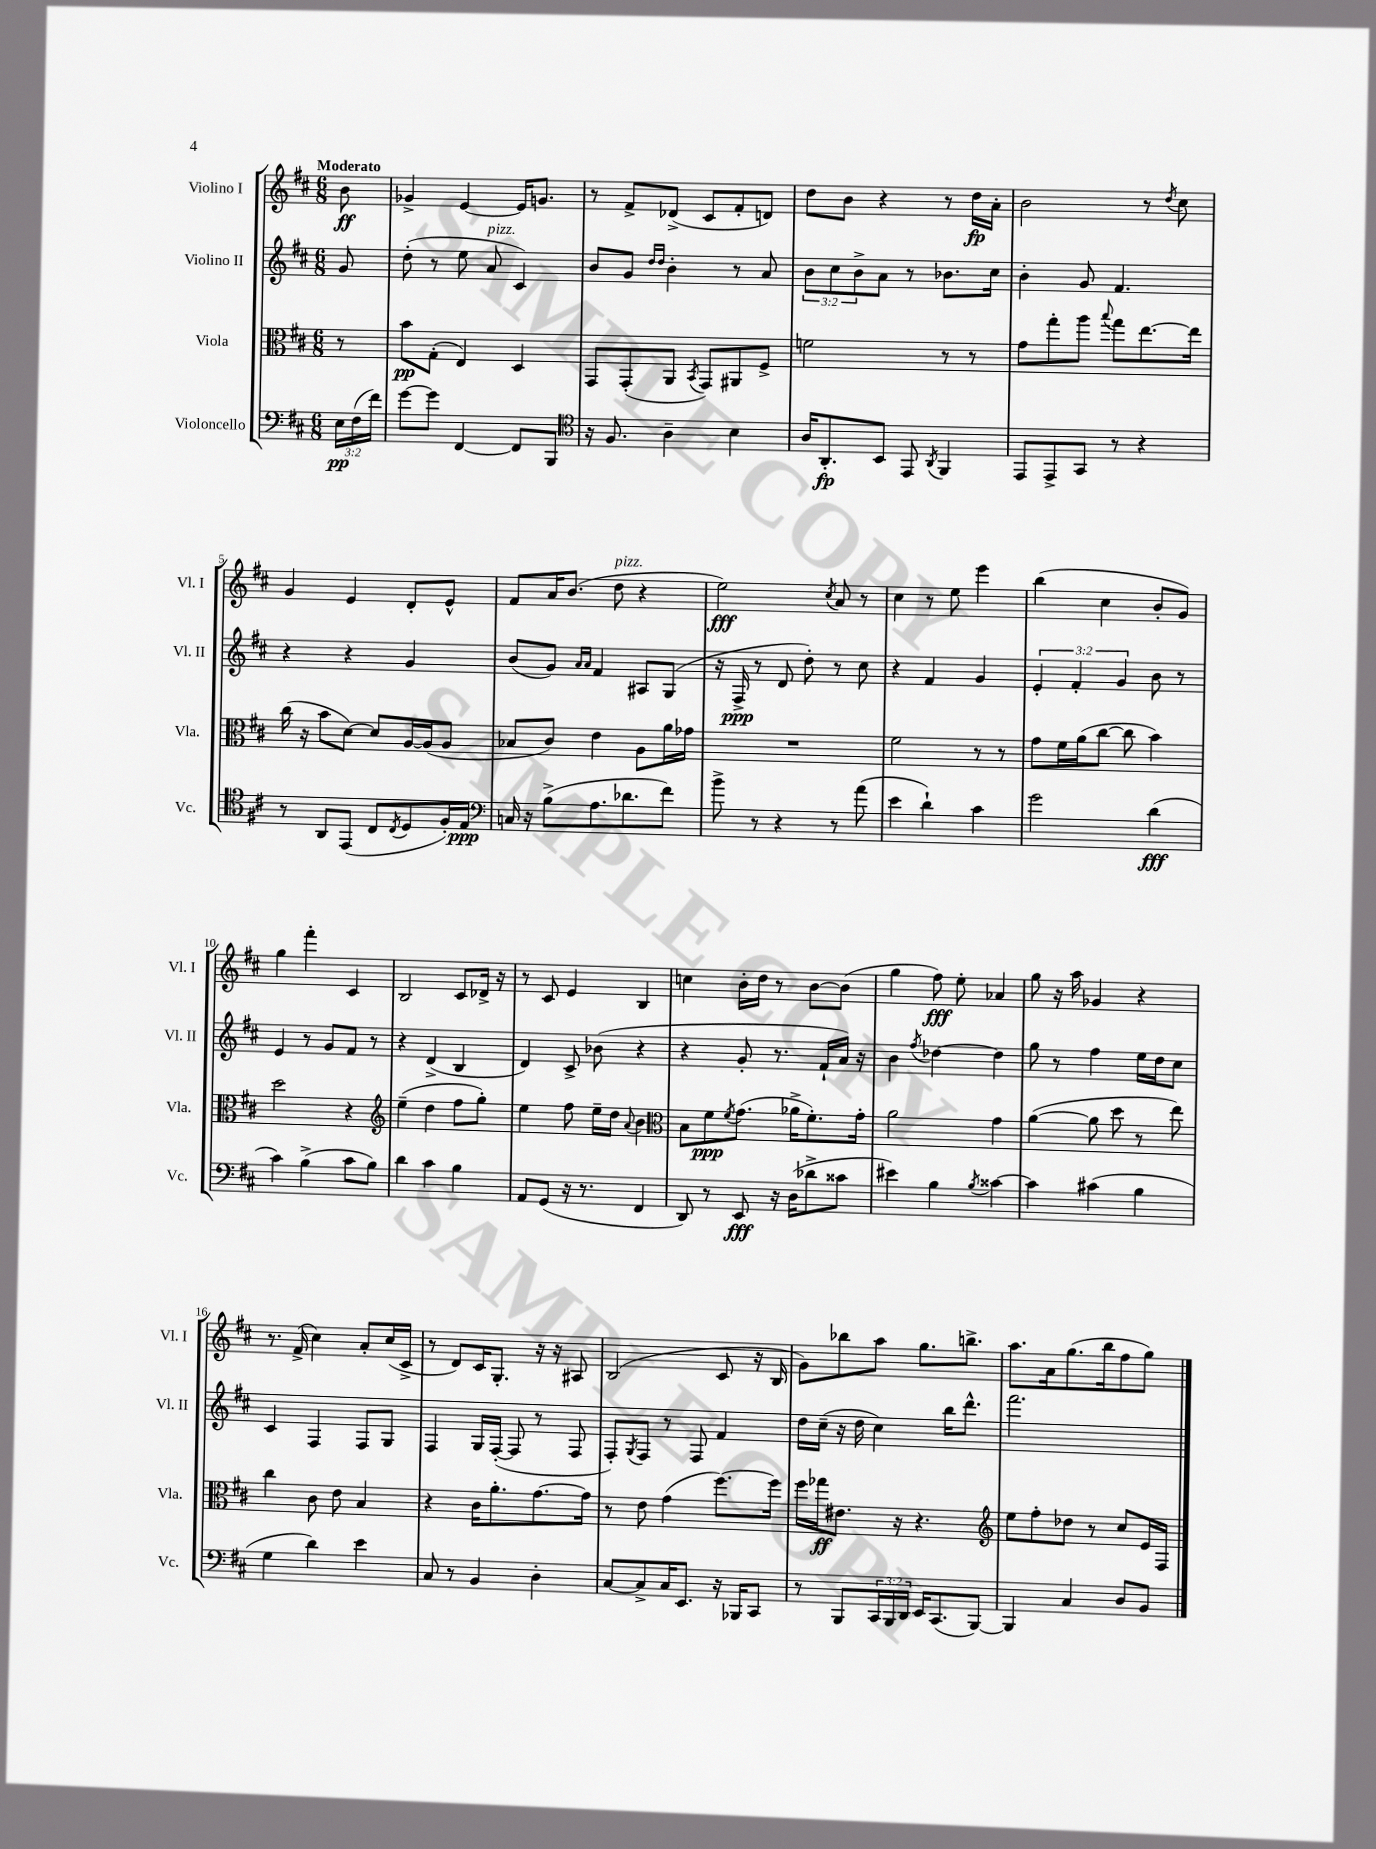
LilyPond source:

<<
\new StaffGroup <<
\new Staff = "s0" \with { instrumentName = "Violino I" shortInstrumentName = "Vl. I" } {
    \clef treble \key d \major \numericTimeSignature \time 6/8 \partial 8 \tempo "Moderato"
    b'8\ff |
    ges'4-> e'4~ e'16 g'8. |
    r8 fis'8-> des'8->( cis'8 fis'8-. d'8) |
    d''8 b'8 r4 r8 d''16\fp a'16-. |
    b'2 r8 \acciaccatura { d''8 } cis''8 |
    g'4 e'4 d'8-. e'8-^ |
    fis'8 a'16 b'8.( d''8^\markup { \italic "pizz." } r4 |
    e''2\fff) \acciaccatura { cis''8 } a'8 r8 |
    cis''4 r8 e''8 e'''4 |
    b''4( cis''4 b'8-. g'8) |
    g''4 fis'''4-. cis'4 |
    b2 cis'8 des'16-> r16 |
    r8 cis'8 e'4 b4 |
    c''4 b'16-. d''16 r8 b'8~ b'8( |
    g''4 fis''8\fff) e''8-. aes'4 |
    g''8 r16 a''16 ges'4 r4 |
    r8. fis'16->( cis''4) a'8-. cis''16( cis'16-> |
    r8 d'8) cis'16 g8.-. r16 r16 ais8 |
    b2( cis'8 r16 b16 |
    g'8) bes''8 a''8 g''8. b''8.-> |
    a''8. a'16 g''8.( b''16 fis''8 g''8) \bar "|." |
}
\new Staff = "s1" \with { instrumentName = "Violino II" shortInstrumentName = "Vl. II" } {
    \clef treble \key d \major \numericTimeSignature \time 6/8 \override Staff.TupletNumber.text = #tuplet-number::calc-fraction-text \partial 8
    g'8 |
    d''8-.( r8 e''8 a'8^\markup { \italic "pizz." } cis'4) |
    b'8 g'8 \grace { d''16 d''16 } b'4-. r8 a'8 |
    \tuplet 3/2 { b'8 cis''8 b'8-> } a'8 r8 bes'8. cis''16 |
    b'4-. g'8 fis'4. |
    r4 r4 g'4 |
    b'8( g'8) \grace { a'16 a'16 } fis'4 ais8 g8( |
    r16 fis16->\ppp r8 d'8 d''8-.) r8 cis''8 |
    r4 fis'4 g'4 |
    \tuplet 3/2 { e'4-. fis'4-. g'4 } b'8 r8 |
    e'4 r8 g'8 fis'8 r8 |
    r4 d'4->( b4 |
    d'4) cis'8-> bes'8( r4 |
    r4 g'8-. r8. fis'16-! a'16) r16 |
    b'4 \acciaccatura { fis''8 } des''4~ des''4 |
    g''8 r8 fis''4 e''16 d''16 cis''8 |
    cis'4 fis4 fis8 g8 |
    fis4 g16 fis16~-.( fis8 r8 fis8 |
    fis8-.) \acciaccatura { g8 } fis8 r8 fis8 fis'4 |
    d''16 cis''16--( r16 d''16 cis''4) b''16 d'''8.-^ |
    fis'''2. \bar "|." |
}
\new Staff = "s2" \with { instrumentName = "Viola" shortInstrumentName = "Vla." } {
    \clef alto \key d \major \numericTimeSignature \time 6/8 \partial 8
    r8 |
    b'8\pp g8-.( e4) d4 |
    g,8 g,8-.( a,8 \acciaccatura { b,8 } g,8) ais,8 fis8-> |
    f'2 r8 r8 |
    g'8 g''8-. a''8 \appoggiatura { b''8 } g''8 e''8.~ e''16 |
    cis''16( r16 b'8 d'8~) d'8 a16~ a16( a8 |
    bes8 cis'8) e'4 a8 a'16 ges'16 |
    R2. |
    fis'2 r8 r8 |
    g'8 fis'16 a'16( cis''8~ cis''8 b'4) |
    d''2 r4 |
    \clef treble e''4--( d''4 fis''8 g''8-.) |
    e''4 fis''8 e''16-- d''16 \appoggiatura { a'8 } b'4 |
    \clef alto b8 fis'8\ppp \acciaccatura { fis'8 } g'8.( aes'16-> fis'8.-.) g'16-. |
    a'2 g'4 |
    a'4~( a'8 d''8 r8 e''8) |
    cis''4 cis'8 e'8 b4 |
    r4 cis'16 a'8.-. g'8.~ g'16 |
    r8 e'8 g'4( fis''8.~) fis''16 |
    fis''16 ges''16\ff eis'8. r16 r4. |
    \clef treble e''8 fis''8-. des''8 r8 cis''8 e'16 fis16 \bar "|." |
}
\new Staff = "s3" \with { instrumentName = "Violoncello" shortInstrumentName = "Vc." } {
    \clef bass \key d \major \numericTimeSignature \time 6/8 \override Staff.TupletNumber.text = #tuplet-number::calc-fraction-text \partial 8
    \tuplet 3/2 { e16\pp fis16( fis'16) } |
    g'8~ g'8 fis,4~ fis,8 b,,8 |
    \clef tenor r16 fis8. a4-- b4 |
    a16 a,8.-.\fp b,8 e,8 \acciaccatura { a,8 } fis,4 |
    e,8 e,8-> g,8 r8 r4 |
    r8 a,8 e,8( cis8 \acciaccatura { cis8 } d8 fis16-.) e16\ppp |
    \clef bass c16 r16 b8->( a8. des'8. fis'8) |
    b'8-> r8 r4 r8 a'8( |
    e'4 d'4-!) cis'4 |
    g'2 d'4\fff( |
    cis'4) b4->( cis'8 b8) |
    d'4 cis'4 b4 |
    a,8 g,8( r16 r8. fis,4 |
    d,8) r8 e,8\fff r16 d16( des'8-> cisis'8 |
    eis'4) b4 \acciaccatura { b8 } cisis'4~ |
    cisis'4 cis'4( b4 |
    g4 d'4) e'4 |
    cis8 r8 b,4 d4-. |
    cis8~ cis8-> cis16 e,8. r16 bes,,16 cis,8 |
    r8 b,,8 \tuplet 3/2 { cis,16 b,,16 d,16 } e,16 cis,8.( b,,8~) |
    b,,4 cis4 d8 b,8 \bar "|." |
}
>>
>>
